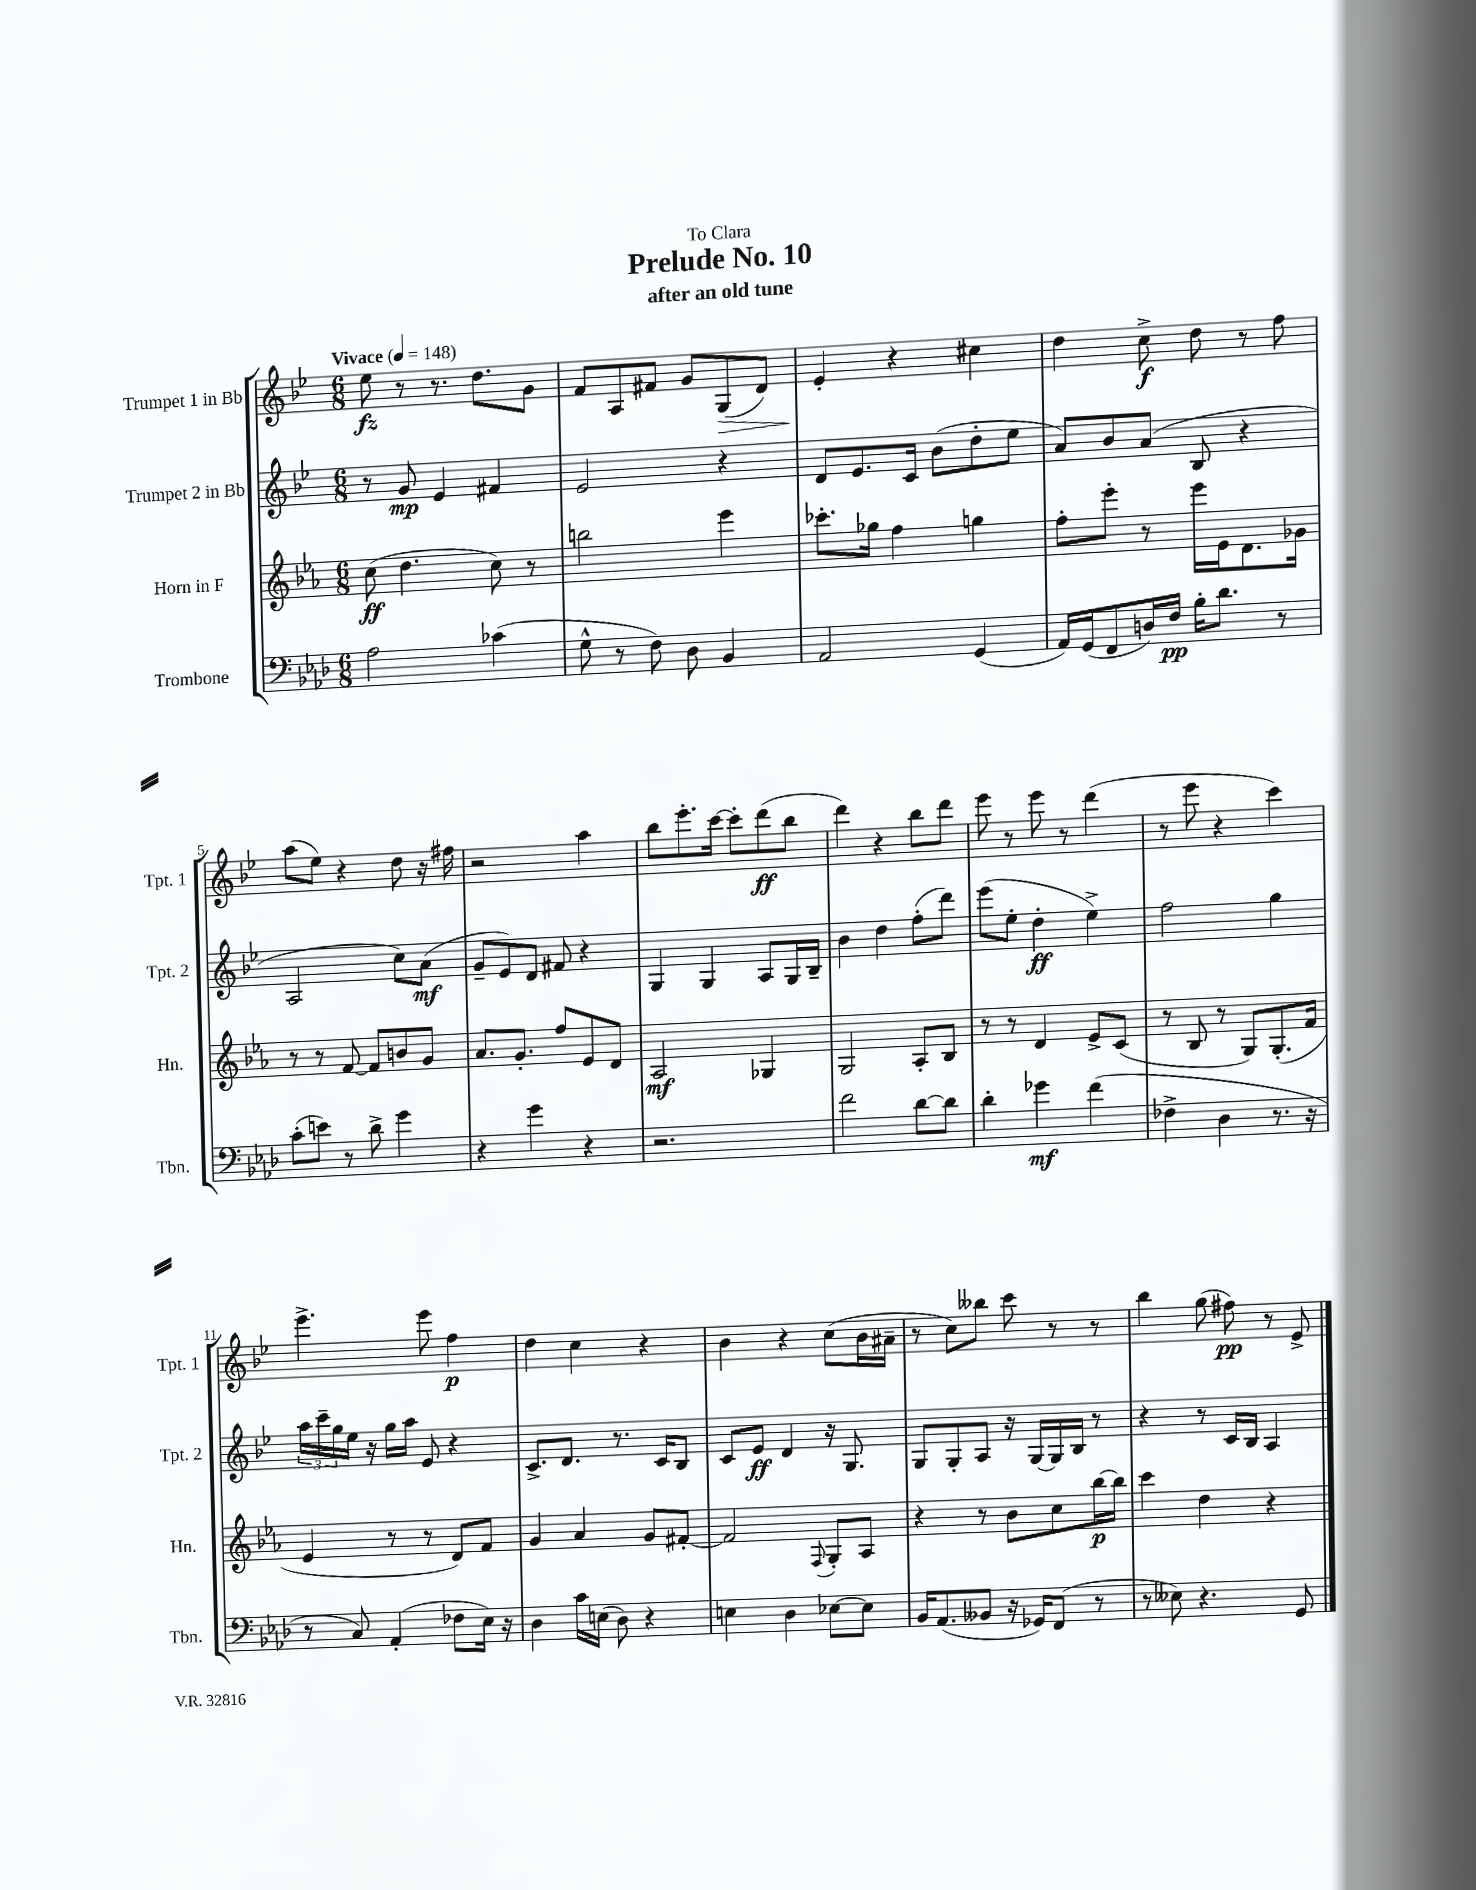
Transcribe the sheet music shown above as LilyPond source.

\header { title = "Prelude No. 10" subtitle = "after an old tune" dedication = "To Clara" }
<<
\new StaffGroup <<
\new Staff = "s0" \with { instrumentName = "Trumpet 1 in Bb" shortInstrumentName = "Tpt. 1" } {
    \clef treble \key bes \major \numericTimeSignature \time 6/8 \tempo "Vivace" 4 = 148
    ees''8\fz r8 r8. d''8. g'8 |
    f'8 a8 fis'8 g'8 g8\>( d'8) |
    ees'4-.\! r4 cis''4 |
    d''4 c''8->\f d''8 r8 f''8 |
    a''8( ees''8) r4 d''8 r16 fis''16 |
    r2 a''4 |
    bes''8 ees'''8.-. c'''16~ c'''8-. d'''8\ff( bes''8 |
    d'''4) r4 bes''8 d'''8 |
    ees'''8 r8 ees'''8 r8 d'''4( |
    r8 ees'''8 r4 c'''4) |
    ees'''4.-> ees'''8 f''4\p |
    d''4 c''4 r4 |
    bes'4 r4 c''8( bes'16 ais'16-- |
    r8 c''8) beses''8 c'''8 r8 r8 |
    bes''4 g''8( fis''8\pp) r8 ees'8-> \bar "|." |
}
\new Staff = "s1" \with { instrumentName = "Trumpet 2 in Bb" shortInstrumentName = "Tpt. 2" } {
    \clef treble \key bes \major \numericTimeSignature \time 6/8
    r8 g'8\mp ees'4 fis'4 |
    ees'2 r4 |
    d'8 ees'8. c'16 bes'8( d''8-. ees''8 |
    a'8) bes'8 a'8( bes8 r4 |
    a2 c''8) a'8\mf( |
    g'8-- ees'8) d'8 fis'8 r4 |
    g4 g4 a8 g16 bes16-- |
    bes'4 d''4 f''8-.( d'''8) |
    ees'''8( ees''8-. d''4-.\ff ees''4->) |
    f''2 g''4 |
    \tuplet 3/2 { a''16 c'''16-- g''16 } ees''16 r16 g''16 a''16 ees'8 r4 |
    c'8.-> d'8. r8. c'16 bes8 |
    c'8 ees'8\ff d'4 r16 g8. |
    g8 g8-. a8 r16 g16~ g16 bes16 r8 |
    r4 r8 c'16 bes16 a4 \bar "|." |
}
\new Staff = "s2" \with { instrumentName = "Horn in F" shortInstrumentName = "Hn." } {
    \clef treble \key ees \major \numericTimeSignature \time 6/8
    c''8\ff( d''4. c''8) r8 |
    b''2 ees'''4 |
    ces'''8.-. ges''16 f''4 g''4 |
    f''8-. ees'''8-. r8 ees'''16 ees'16 d'8. ges'16 |
    r8 r8 f'8~ f'8 b'8 g'8 |
    aes'8. g'8.-. f''8 ees'8 d'8 |
    aes2\mf ges4 |
    g2 aes8-. bes8 |
    r8 r8 d'4 ees'8-> c'8( |
    r8 bes8 r8 g8) g8.-.( f'16 |
    ees'4 r8 r8 d'8) f'8 |
    g'4 aes'4 g'8 fis'8~-. |
    fis'2 \appoggiatura { f8 } g8-. aes8 |
    r4 r8 bes'8 c''8 bes''16~\p bes''16 |
    c'''4 d''4 r4 \bar "|." |
}
\new Staff = "s3" \with { instrumentName = "Trombone" shortInstrumentName = "Tbn." } {
    \clef bass \key aes \major \numericTimeSignature \time 6/8
    aes2 ces'4( |
    g8-^ r8 f8) des8 bes,4 |
    aes,2 g,4( |
    aes,16) g,16( f,8 d16) f16\pp bes16-. des'8. r8 |
    c'8-.( e'8) r8 des'8-> g'4 |
    r4 g'4 r4 |
    r2. |
    f'2 des'8~ des'8 |
    des'4-. ges'4\mf f'4( |
    fes4-> des4 r8. r16 |
    r8 c8) aes,4-.( fes8 ees16) r16 |
    des4 c'16 e16( des8) r4 |
    e4 des4 ees8~ ees8 |
    bes,16 aes,8.( beses,8 r16 ges,16) f,8( r8 |
    r8 eeses8) r4. g,8 \bar "|." |
}
>>
>>
